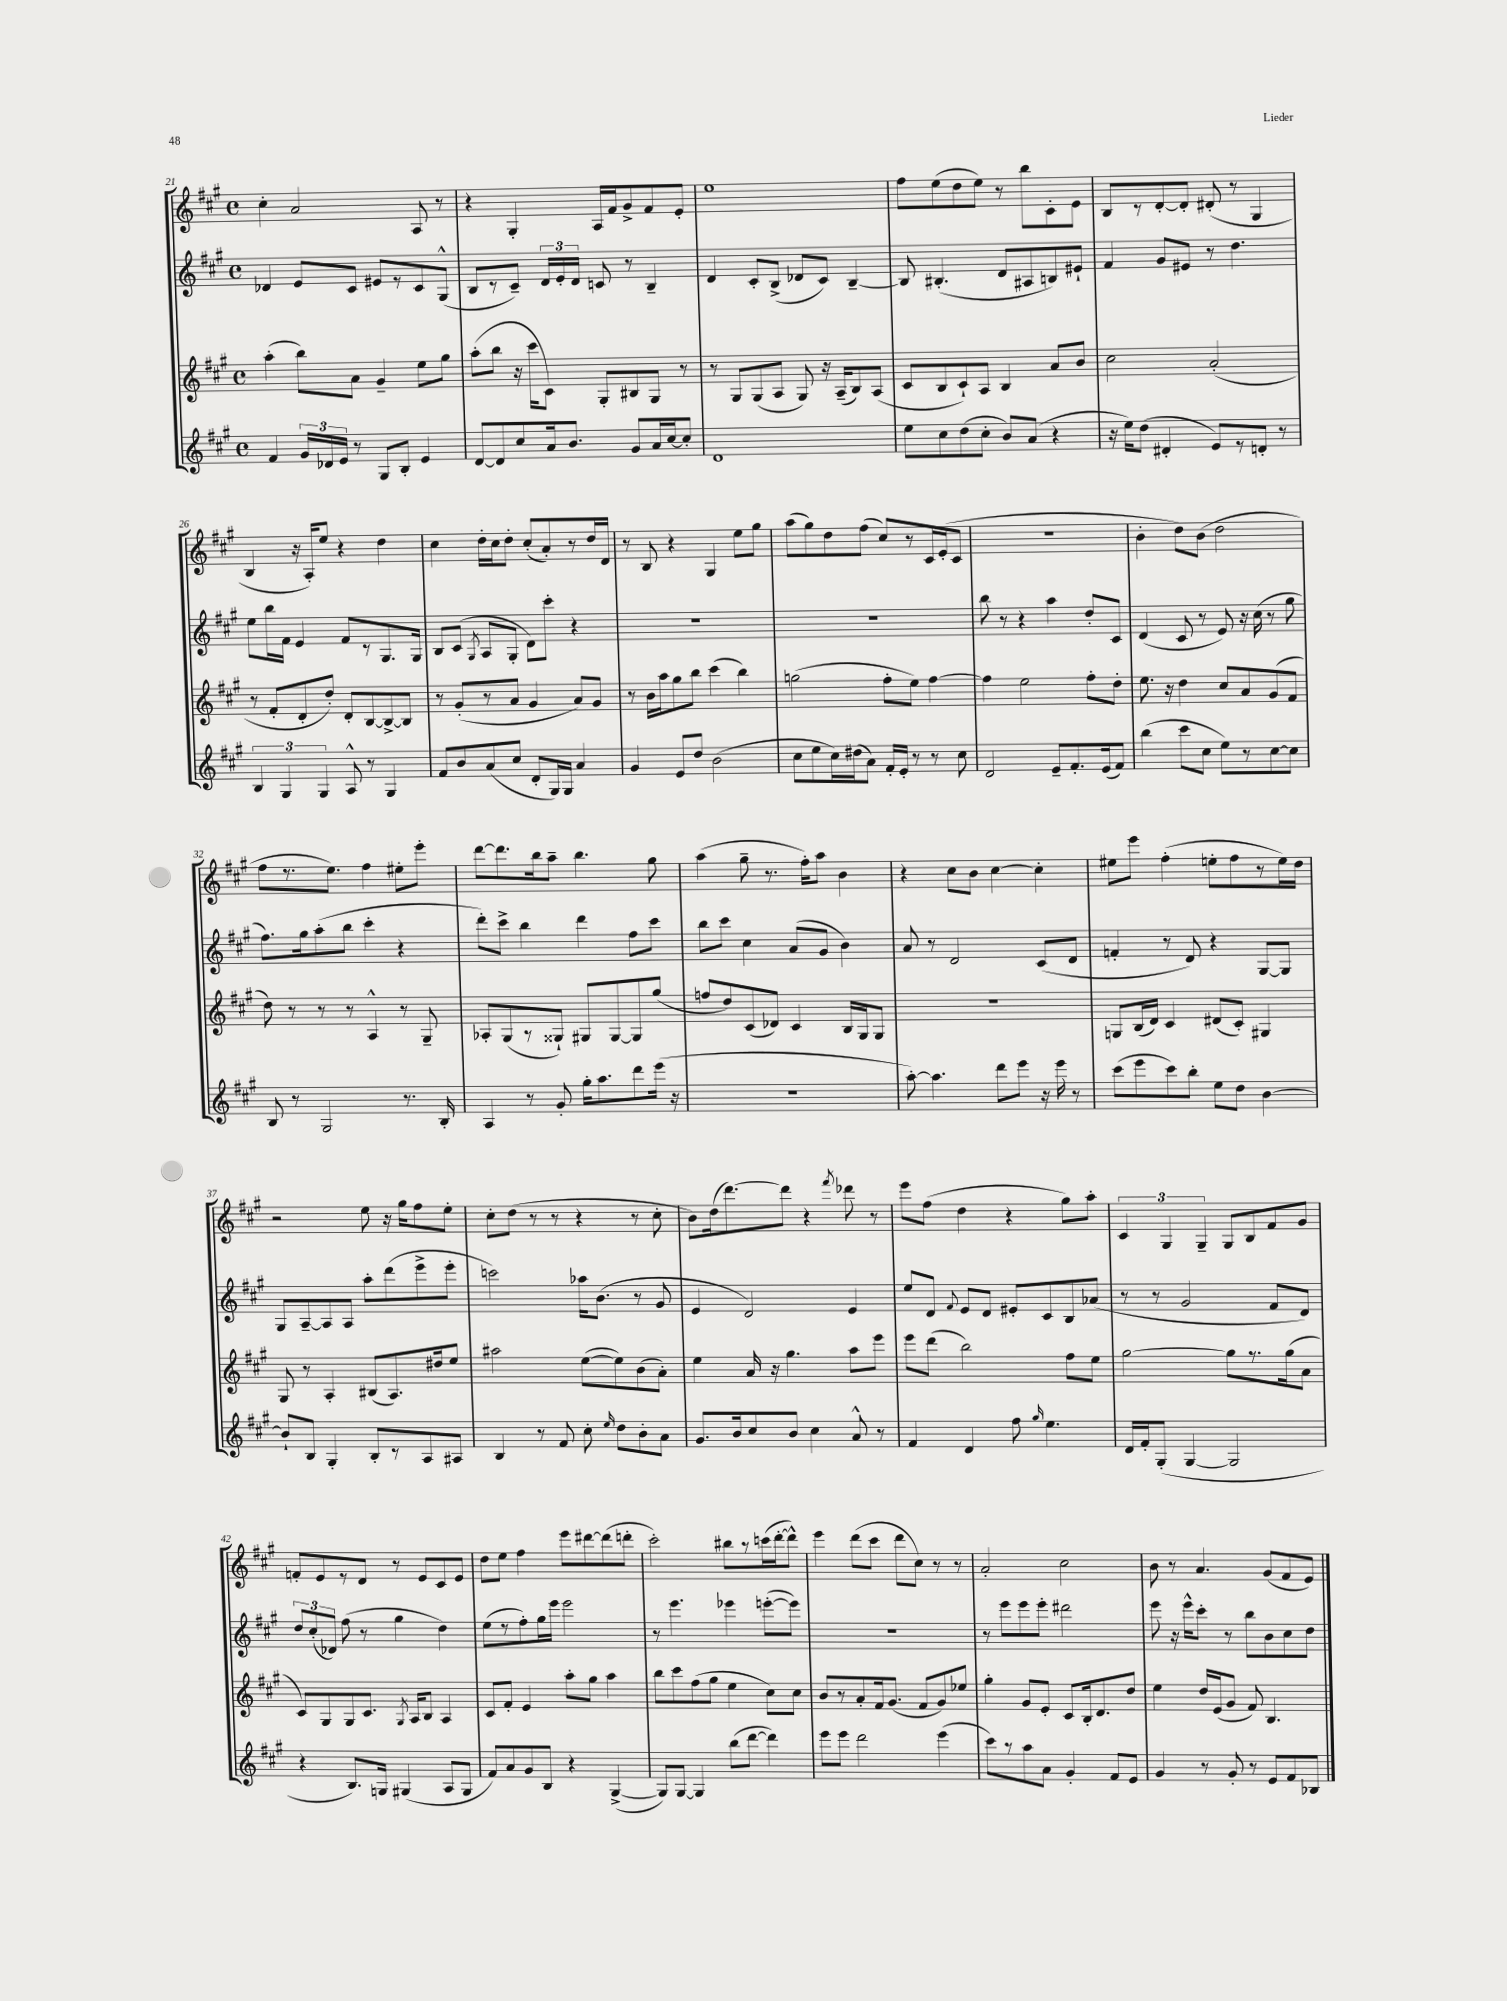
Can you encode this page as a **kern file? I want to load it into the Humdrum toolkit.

**kern	**kern	**kern	**kern
*part4	*part3	*part2	*part1
*staff4	*staff3	*staff2	*staff1
*clefG2	*clefG2	*clefG2	*clefG2
*k[f#c#g#]	*k[f#c#g#]	*k[f#c#g#]	*k[f#c#g#]
*M4/4	*M4/4	*M4/4	*M4/4
*met(c)	*met(c)	*met(c)	*met(c)
=21	=21	=21	=21
4f#/	(4aa'\	4d-X/	4cc#'\
24g#/LL	8bb\L)	8e/L	2a/
24d-X/	.	.	.
24e/JJ	.	.	.
8r	8a\J	8c#/J	.
8G#/L	4g#~/	8e#X/L	.
8B'/J	.	8r	.
4e/	8ee\L	8c#/	8A/
.	8gg#\J	(8G#^^/J	8r
=22	=22	=22	=22
[8d/L	(8aa'\L	8B/L	4r
8d/]	8bb\J	8r	.
8cc#/	16r	8c#~/J)	4G#'/
.	16ccc#\KL	.	.
16a/k	8c#\J)	24d/LL	.
.	.	24e'/	.
8.b/J	.	.	.
.	.	24d/JJ	.
.	8G#'/L	8cn/	16A/LL
.	.	.	16f#/J
8g#/L	8B#X/	8r	8g#^/
16a/L	8G#/J	4B~/	8f#/
[16cc#/J	.	.	.
8cc#'/J]	8r	.	8e'/J
=23	=23	=23	=23
1d	8r	4d/	1ee
.	8G#/L	.	.
.	(8G#/	8c#'/L	.
.	8A/J	(8B^/J	.
.	8G#/)	8d-X/L	.
.	16r	8c#/J)	.
.	(16A~/KL	.	.
.	8B/)	[4B~/	.
.	(8A/J	.	.
=24	=24	=24	=24
8ee\L	8c#/L	8B/]	8ff#\L
8cc#\	8B/	(4.B#X'/	(8ee\
(8dd\	8c#`/)	.	8dd\
8cc#'\J	8A/J	.	8ee\J)
8b/L)	4B/	8d/L	8r
(8a/J	.	8A#X/	8bb\L
4r	8a/L	8Bn/)	8c#'\
.	8b/J	8e#X`/J	8e\J
=25	=25	=25	=25
16r	2cc#\	4f#/	8B/L
16ee\KL)	.	.	.
(8dd\J	.	.	8r
4d#X'/	.	8g#/L	[8d'/
.	.	8e#X/J	8d'/J]
8e/L)	(2a'/	8r	(8d#X'/
8r	.	4.dd\	8r
8dn'/J	.	.	4G#/
8r	.	.	.
!!LO:LB:g=z
=26	=26	=26	=26
6B/	8r	8ee\L	4B/
.	8f#'/L	16bb\L	.
6G#/	.	.	.
.	.	16f#\JJ	.
.	8d'/	4e/	16r
.	.	.	16A'/KL)
6G#/	.	.	.
.	8dd'/J)	.	8ee/J
8A^^/	8d'/L	8f#/L	4r
8r	[8B/	8r	.
4G#/	8B^/_	8.G#/	4dd\
.	8B/J]	.	.
.	.	16G#/Jk	.
=27	=27	=27	=27
8f#/L	8r	8B/L	4cc#\
8b/	(8g#'/L	(8c#/J	.
.	.	8qG#/	.
(8a/	8r	8A/L	16dd'\LL
.	.	.	16cc#\J
8cc#/J	8a/J	8G#'/J	8dd'\J
8d'/L	4g#/	8d\L)	(8cc#'/L
16G#/L)	.	8ccc#'\J	8a'/)
16G#/JJ	.	.	.
4a/	8a/L)	4r	8r
.	8g#/J	.	16dd/L
.	.	.	16d/JJ
=28	=28	=28	=28
4g#/	8r	1r	8r
.	16b\LL	.	8B/
.	16aa\J	.	.
8e/L	8gg#\	.	4r
8dd/J	8bb\J	.	.
(2b\	(4ccc#\	.	4G#/
.	4bb\)	.	8ee\L
.	.	.	8gg#\J
=29	=29	=29	=29
8cc#\L	(2ggn\	1r	(8aa\L
8ee\	.	.	8gg#\)
16cc#\L)	.	.	8dd\
(16dd#X\J	.	.	.
8a\J)	.	.	(8ff#\J
16f#'/LL	8ff#'\L	.	8cc#/L)
16e'/JJ	.	.	.
8r	8ee\J)	.	8r
8r	[4ff#\	.	16c#/L
.	.	.	(16e'/J
8cc#\	.	.	8c#/J
=30	=30	=30	=30
2d/	4ff#\]	8bb\	1r
.	.	8r	.
.	2ee\	4r	.
8e~/L	.	4aa\	.
8.f#'/	.	.	.
.	8ff#'\L	8dd'/L	.
(16e/k	.	.	.
8f#/J)	8dd'\J	8c#/J	.
=31	=31	=31	=31
(4bb\	8.ee\	(4d/	4b'\
.	16r	.	.
8ccc#\L	4dd\	8c#/	8dd\L)
8cc#\J	.	8r	(8b\J
8ee\L)	8cc#/L	8e/)	2dd\
8r	8a/	16r	.
.	.	(16cc#\	.
[8cc#\	(8g#/	8r	.
8cc#\J]	8f#/J	8gg#\	.
!!LO:LB:g=z
=32	=32	=32	=32
8B/	8dd\)	8.ff#\L)	8ff#\L
8r	8r	.	8.r
.	.	16gg#\k	.
2G#/	8r	(8aa'\	.
.	.	.	8.ee\J)
.	8r	8bb\J	.
.	4A^^/	4ccc#'\	4ff#\
8.r	8r	4r	8ee#X'\L
.	8G#~/	.	8eee'\J
16B'/	.	.	.
=33	=33	=33	=33
4A/	8A-X'/L	8ddd'\L)	[8ddd\L
.	(8G#/	8ccc#^\J	8.ddd\]
8r	8r	4bb\	.
.	.	.	16bb\k
8g#'/	8G##X`/J)	.	8aa~\J
16gg#'\KL	8G#X/L	4ddd\	4.bb\
8.aa\	.	.	.
.	[8G#/	.	.
8ddd\	8G#/]	8ff#\L	.
(16eee\Jk	(8gg#/J	8ccc#\J	8gg#\
16r	.	.	.
=34	=34	=34	=34
1r	8ffn/L	8bb\L	(4aa\
.	8dd/)	8ccc#\J	.
.	(8c#/	4cc#\	8gg#~\
.	8d-X/J)	.	8.r
.	4c#/	(8a/L	.
.	.	.	16ff#'\KL)
.	.	8g#/J	8aa\J
.	16B/LL	4b\)	4b\
.	16G#/J	.	.
.	8G#/J	.	.
=35	=35	=35	=35
[8aa'\)	1r	8a/	4r
4.aa\]	.	8r	.
.	.	2d/	8cc#\L
.	.	.	8b\J
8ddd\L	.	.	[4cc#\
8eee\J	.	.	.
16r	.	(8c#/L	4cc#'\]
16eee\	.	.	.
8r	.	8d/J	.
=36	=36	=36	=36
(8ccc#\L	8Gn/L	4fn'/	8ee#X\L
8eee\	(16B/L	.	8eee\J
.	16d/JJ)	.	.
8ccc#\)	4c#/	8r	(4ff#'\
8bb'\J	.	8d/)	.
8ee\L	(8d#X/L	4r	8een'\L
8dd\J	8c#'/J)	.	8ff#\
[4b\	4G#X/	[8G#/L	8r
.	.	8G#/J]	16ee\L)
.	.	.	16dd\JJ
!!LO:LB:g=z
=37	=37	=37	=37
8b`/L]	8G#/	8G#/L	2r
8B/J	8r	[8A~/	.
4G#'/	4A'/	8A/]	.
.	.	8A/J	.
8B'/L	(8B#X/L	8aa'\L	8ee\
8r	8.A/)	(8ddd\	16r
.	.	.	16gg#\KL
8A/	.	8eee^\	8ff#\
.	16dd#X/k	.	.
8A#X/J	8ee/J	8eee'\J	8ee'\J
=38	=38	=38	=38
4B/	2aa#X\	2cccn\)	8cc#'\L
.	.	.	(8dd\J
8r	.	.	8r
8f#/	.	.	8r
8cc#'\	([8ee\L	16aa-X\KL	4r
.	.	(8.b\J	.
16qqee/	.	.	.
8dd\L	8ee\])	.	.
8b'\	(8b\	8r	8r
8a\J	8a'\J)	8g#/	8cc#'\
=39	=39	=39	=39
8.g#/L	4ee\	4e/	8b\L)
.	.	.	(16dd\k
16b/k	.	.	[8.ddd\)
8cc#/	16a/	2d/)	.
.	16r	.	.
8b/J	4.gg#\	.	8ddd\J]
4cc#\	.	.	4r
.	.	.	8qfff#/
8a^^/	8aa\L	4e/	8ddd-X\
8r	8eee\J	.	8r
=40	=40	=40	=40
4f#/	8eee\L	8ee/L	8eee\L
.	(8ddd\J	8d/J	(8ff#\J
.	.	8qqf#/	.
4d/	2bb\)	8e/L	4dd\
.	.	8d/J	.
8ff#\	.	8e#X'/L	4r
16qqgg#/	.	.	.
4.ee\	.	8c#/	.
.	8ff#\L	8B/	8gg#\L)
.	8ee\J	(8a-X/J	8aa'\J
=41	=41	=41	=41
16d/LL	[2gg#\	8r	6c#/
16f#'/J	.	.	.
(8G#'/J	.	8r	.
.	.	.	6G#/
[4G#/	.	2g#/	.
.	.	.	6G#~/
2G#/]	8gg#\L]	.	8G#/L
.	8.r	.	8B/
.	.	8f#/L	8f#/
.	(16gg#\k	.	.
.	8a\J	8d/J)	8g#/J
!!LO:LB:g=z
=42	=42	=42	=42
4r	8c#/L)	12dd/L	8fn'/L
.	.	(12cc#'/	.
.	8G#/	.	8e/
.	.	12d-X/J)	.
8.B/L)	8G#/	(8ff#\	8r
.	8.c#/J	8r	8d/J
16Gn/Jk	.	.	.
(4G#X/	.	4gg#\	8r
.	8qG#/	.	.
.	16A/KL	.	.
.	8B/J	.	8e/L
8A/L	4A/	4dd\)	8c#/
8G#/J	.	.	8e/J
=43	=43	=43	=43
8f#/L)	8c#/L	(8ee\L	8dd\L
8a/	8f#'/J	8r	8ee\J
8g#/	4e/	8ff#'\)	4ff#\
8B/J	.	16gg#\L	.
.	.	16eee\JJ	.
4r	8aa'\L	2eee\	8eee\L
.	8gg#\J	.	[8ddd#X\
([4G#^/	4aa\	.	(8ddd#\]
.	.	.	8dddn'\J
=44	=44	=44	=44
8G#/L])	8bb\L	8r	2ccc#'\)
[8G#/J	8ccc#\	4.eee\	.
4G#/]	(8ff#\	.	.
.	8gg#\J	.	.
(8bb\L	4ee\	4eee-X\	8bb#X\L
[8ddd\J	.	.	8r
4ddd\])	8cc#\L)	([8eeen'\L	(16cccn\L
.	.	.	[16ddd'\J
.	8cc#\J	8eee\J])	8ddd^^\J])
=45	=45	=45	=45
8eee\L	8b/L	1r	4eee\
8eee\J	8r	.	.
2ddd\	8a'/	.	(8ddd\L
.	16f#/k	.	8ccc#\J
.	(8.g#/J	.	.
.	.	.	8ddd\L
.	8f#/L	.	8cc#\J)
(4eee\	8g#/)	.	8r
.	8ee-X/J	.	8r
=46	=46	=46	=46
8ccc#\L)	4gg#'\	8r	2a'/
8r	.	8eee\L	.
8aa\	8g#/L	8eee\	.
8a\J	8e'/J	8eee'\J	.
4g#'/	8c#/L	2ddd#X\	2cc#\
.	16B'/k	.	.
.	8.d/	.	.
8f#/L	.	.	.
8e/J	8dd/J	.	.
=47	=47	=47	=47
4g#/	4ee\	8eee\	8b\
.	.	16r	8r
.	.	16eee^^\KL	.
8r	16dd/LL	8ccc#'\J	4.a/
.	(16e/J	.	.
8g#'/	8g#/J	8r	.
8r	8f#/)	8bb\L	.
8e/L	4.B/	8b\	(8g#/L
8f#/	.	8cc#\	8f#/
8B-X/J	.	8dd\J	8e/J)
==	==	==	==
*-	*-	*-	*-
